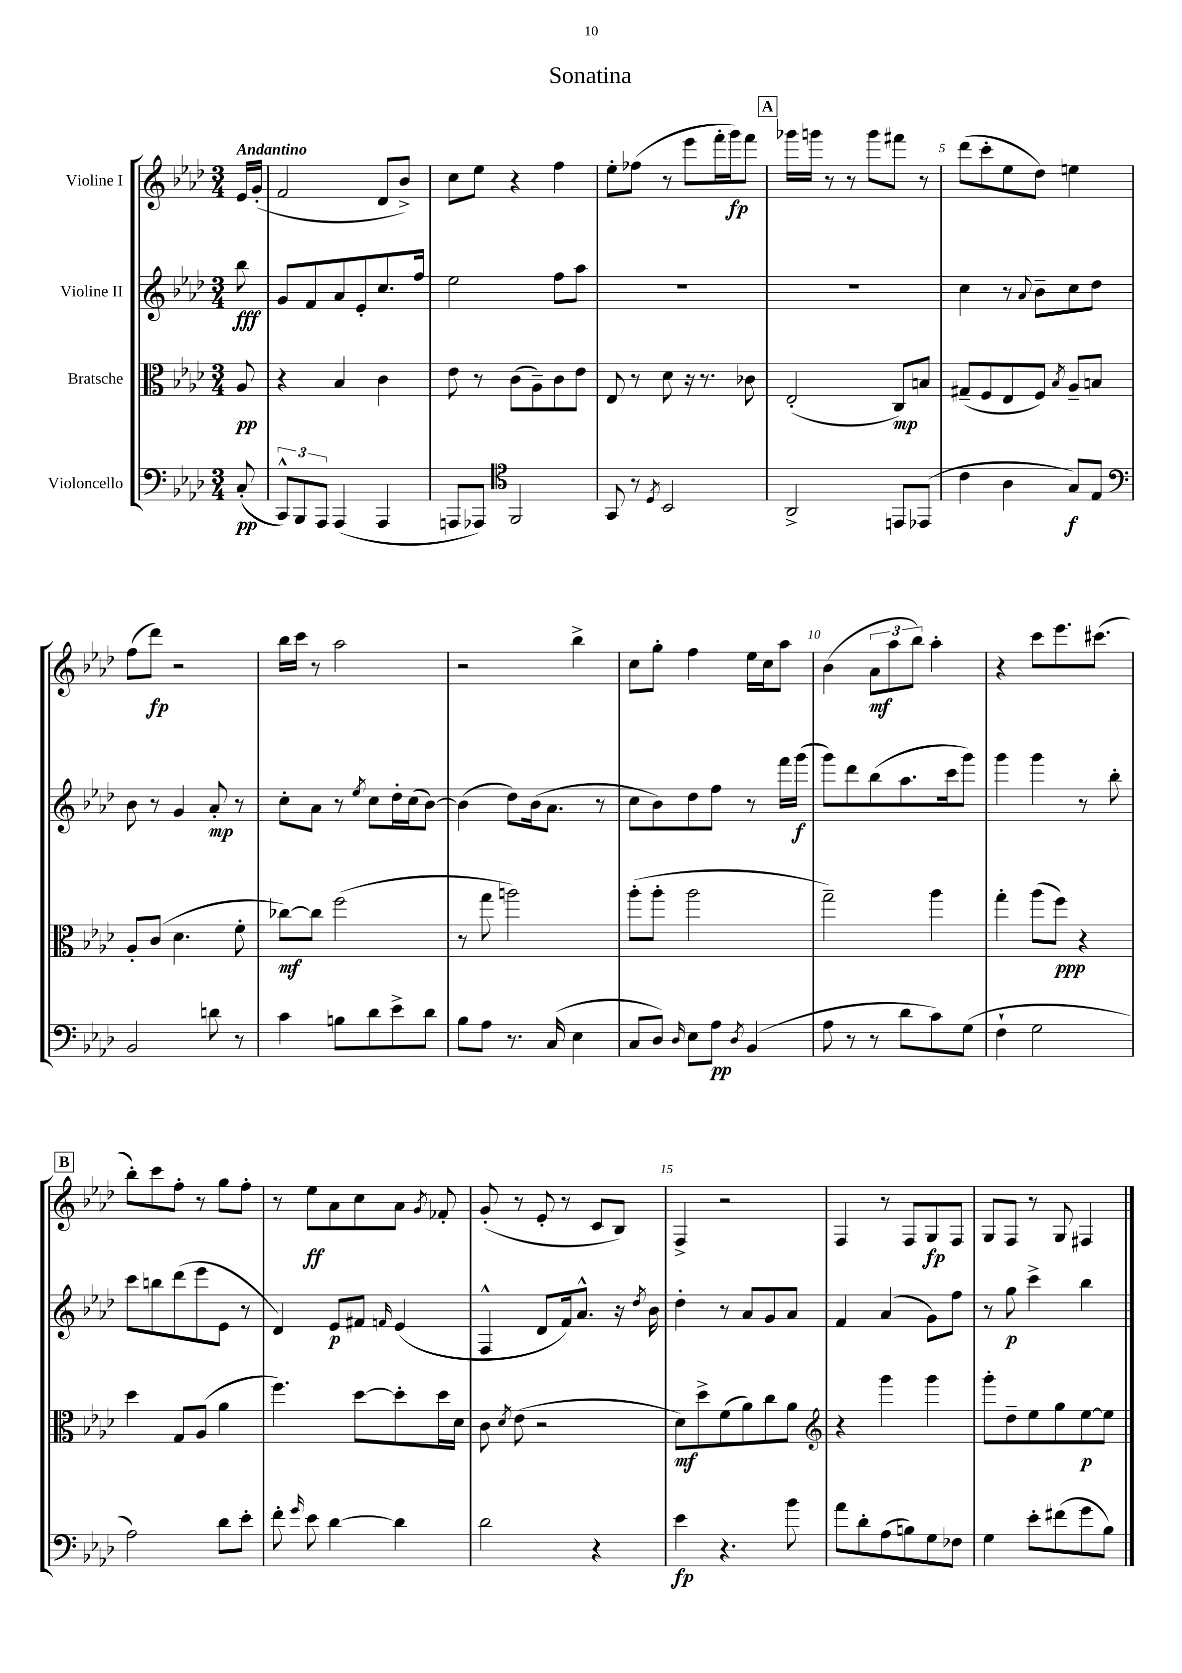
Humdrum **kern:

**kern	**kern	**kern	**kern
*staff4	*staff3	*staff2	*staff1
*clefF4	*clefC3	*clefG2	*clefG2
*k[b-e-a-d-]	*k[b-e-a-d-]	*k[b-e-a-d-]	*k[b-e-a-d-]
*M3/4	*M3/4	*M3/4	*M3/4
(8C'	8A-	8bb-	16e-
.	.	.	(16g'
=	=	=	=
12CC^^)	4r	8g	2f
12BBB-	.	.	.
.	.	8f	.
12AAA-	.	.	.
(4AAA-	4B-	8a-	.
.	.	8e-'	.
4AAA-	4c	8.cc	8d-
.	.	.	8b-^)
.	.	16ff	.
=	=	=	=
8AAA	8e-	2ee-	8cc
8AAA-)	8r	.	8ee-
*clefC4	*	*	*
2FF	(8c	.	4r
.	8A-~)	.	.
.	8c	8ff	4ff
.	8e-	8aa-	.
=	=	=	=
8GG	8E-	2.r	8ee-'
8r	8r	.	(8ff-
8qD-	.	.	.
2BB-	8d-	.	8r
.	16r	.	8eee-
.	8.r	.	.
.	.	.	16fff'
.	.	.	16ggg)
.	8c-	.	8fff
=	=	=	=
2AA-^	(2E-'	2.r	16ggg-
.	.	.	16ggg
.	.	.	8r
.	.	.	8r
.	.	.	8ggg
8EE	8C)	.	8fff#
(8EE-	8B	.	8r
=	=	=	=
4c	(8G#~	4cc	(8ddd-
.	8F	.	8ccc'
4A-	8E-	8r	8ee-
.	.	8qqa-	.
.	8F)	8b-~	8dd-)
.	8qB-	.	.
8G)	8A-~	8cc	4ee
8E-	8B	8dd-	.
=	=	=	=
*clefF4	*	*	*
2BB-	8A-'	8b-	(8ff
.	(8c	8r	8ddd-)
.	4.d-	4g	2r
8d	.	8a-'	.
8r	8f'	8r	.
=	=	=	=
4c	[8cc-)	8cc'	16bb-
.	.	.	16ccc
.	8cc-]	8a-	8r
8B	(2ff	8r	2aa-
.	.	8qee-	.
8d-	.	8cc	.
8e-^	.	16dd-'	.
.	.	(16cc	.
8d-	.	[8b-)	.
=	=	=	=
8B-	8r	(4b-]	2r
8A-	8gg	.	.
8.r	2aa)	8dd-)	.
.	.	(16b-	.
(16C	.	8.a-	.
4E-	.	.	4bb-^
.	.	8r	.
=	=	=	=
8C	(8aa-'	8cc	8cc
8D-)	8aa-'	8b-)	8gg'
16qqD-	.	.	.
8E-	2aa-	8dd-	4ff
8A-	.	8ff	.
8qD-	.	.	.
(4BB-	.	8r	16ee-
.	.	.	16cc
.	.	16fff	8aa-
.	.	(16ggg	.
=	=	=	=
8A-	2gg~)	8ggg)	(4b-
8r	.	8ddd-	.
8r	.	(8bb-	12a-
.	.	.	12aa-
8d-	.	8.aa-	.
.	.	.	12bb-)
8c)	4aa-	.	4aa-'
.	.	16ccc	.
(8G	.	8ggg)	.
=	=	=	=
4F`	4gg'	4ggg	4r
2G	(8aa-	4ggg	8ccc
.	8ff)	.	8.eee-
.	4r	8r	.
.	.	.	(8.ccc#
.	.	8bb-'	.
=	=	=	=
2A-)	4dd-	8ccc	8bb-')
.	.	8bb	8ccc
.	8G	(8ddd-	8ff'
.	(8A-	8eee-	8r
8d-	4a-	8e-	8gg
8e-'	.	8r	8ff'
=	=	=	=
8f'	4.ff)	4d-)	8r
16qqg	.	.	.
8e-	.	.	8ee-
[4d-	.	8e-	8a-
.	[8dd-	8f#	8cc
.	.	16qqf	.
4d-]	8dd-']	(4e-	8a-
.	.	.	8qg
.	16dd-	.	8f-'
.	16d-	.	.
=	=	=	=
2d-	8c	4F^^	(8g'
.	8qd-	.	.
.	(8e-	.	8r
.	2r	8d-	8e-'
.	.	16f)	8r
.	.	8.a-^^	.
4r	.	.	8c
.	.	16r	8B-)
.	.	8qdd-	.
.	.	16b-	.
=	=	=	=
4e-	8d-)	4dd-'	4F^
.	8dd-^	.	.
4.r	(8f	8r	2r
.	8a-)	8a-	.
.	8cc	8g	.
8b-	8a-	8a-	.
=	=	=	=
*	*clefG2	*	*
8a-	4r	4f	4F
8d-'	.	.	.
(8A-	4ggg	(4a-	8r
8B)	.	.	8F
8G	4ggg	8g)	8G
8F-	.	8ff	8F
=	=	=	=
4G	8ggg'	8r	8G
.	8dd-~	8gg	8F
8e-'	8ee-	4ccc^	8r
(8f#	8gg	.	8G
8g	[8ee-	4bb-	4F#
8B-)	8ee-]	.	.
==	==	==	==
*-	*-	*-	*-
